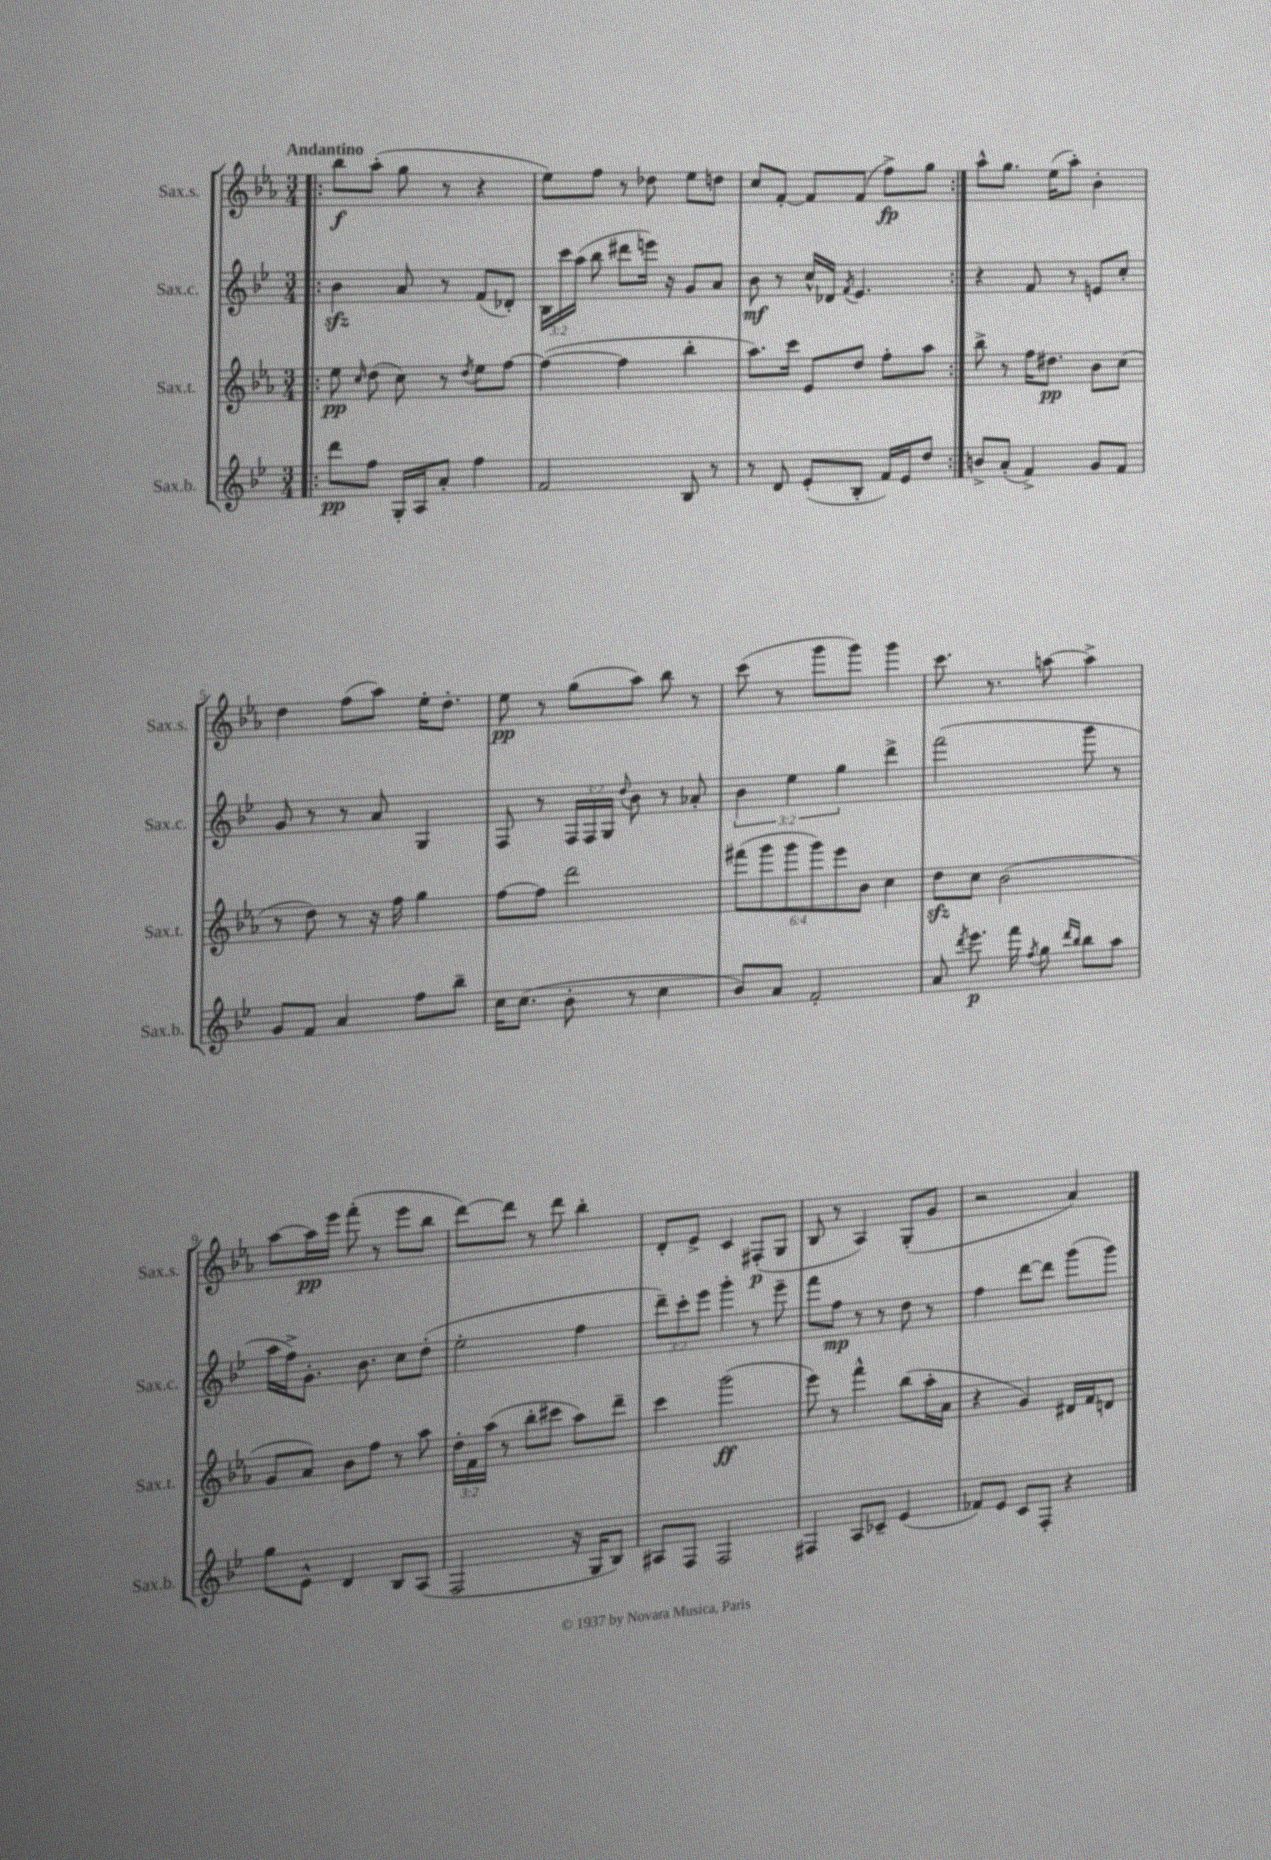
<<
\new StaffGroup <<
\new Staff = "s0" \with { instrumentName = "Sax.s." shortInstrumentName = "Sax.s." } {
    \clef treble \key ees \major \numericTimeSignature \time 3/4 \tempo "Andantino"
    \autoBeamOff \repeat volta 2 { \bar ".|:" bes''8[\f aes''8]-.( g''8 r8 r4 |
    ees''8[) f''8] r8 des''8 ees''8[ d''8] |
    c''8[ f'8]~-. f'8[ f'8]( f''8[->\fp) g''8] | }
    aes''8[-^ g''8.] ees''16[( aes''8]-.) bes'4-. |
    d''4 f''8[( aes''8]) ees''16[-. d''8.]-. |
    ees''8\pp r8 g''8[( aes''8]) bes''8 r8 |
    c'''8( r8 g'''8[ g'''8]) g'''4 |
    c'''8. r8. a''8~ a''4-> |
    aes''8[~ aes''16\pp ees'''16] f'''8-.( r8 ees'''8[ bes''8] |
    d'''8[~) d'''8] r8 d'''8 bes''4-. |
    d'8[-. ees'8]-> c'4 fis8[-.\p( g8] |
    bes8 r8 aes4) g8[-.( g'8] |
    r2 aes'4) \bar "|." |
}
\new Staff = "s1" \with { instrumentName = "Sax.c." shortInstrumentName = "Sax.c." } {
    \clef treble \key bes \major \numericTimeSignature \time 3/4 \override Staff.TupletNumber.text = #tuplet-number::calc-fraction-text
    \autoBeamOff \repeat volta 2 { \bar ".|:" bes'4\sfz a'8 r8 f'8[( des'8]-.) |
    \tuplet 3/2 { bes16[ c'''16 a''16]( } bes''8 dis'''8[ e'''16]) r16 g'8[ a'8] |
    bes'8\mf r8 c''16[-^ des'16] \acciaccatura { f'8 } ees'4. | }
    r4 f'8 r8 e'8[ c''8]-. |
    g'8 r8 r8 a'8 g4 |
    f8 r8 \tuplet 3/2 { f16[ f16 g16] } \appoggiatura { d''8 } bes'8 r8 aes'8-. |
    \tuplet 3/2 { bes'4 ees''4 g''4 } d'''4-> |
    f'''2( g'''8 r8 |
    a''16[ f''16->) g'8.]-. bes'8. c''8[ d''8]-.( |
    ees''2-. f''4 |
    \tuplet 3/2 { d'''8[--) c'''8-. ees'''8] } g'''4-. r8 ees'''8-- |
    f'''8[ f''8]\mp r8 r8 d''8 r8 |
    f''4 d'''8[~ d'''8] g'''8[( g'''8]) \bar "|." |
}
\new Staff = "s2" \with { instrumentName = "Sax.t." shortInstrumentName = "Sax.t." } {
    \clef treble \key ees \major \numericTimeSignature \time 3/4 \override Staff.TupletNumber.text = #tuplet-number::calc-fraction-text
    \autoBeamOff \repeat volta 2 { \bar ".|:" ees''8\pp \grace { c''16 } d''8( c''8) r8 \acciaccatura { d''8 } ees''8[ f''8]~ |
    f''4~( f''4 bes''4-. |
    aes''8.[) c'''16] ees'8[ d''8] f''8[-. aes''8] | }
    bes''8-> r8 f''16[ dis''8.]\pp bes'8[ c''8]( |
    r8 d''8) r8 r16 f''16 g''4 |
    f''8[~ f''8] d'''2 |
    \tuplet 6/4 { fis'''8[( g'''8 g'''8 g'''8) ees'''8 bes'8] } c''4 |
    d''8[\sfz c''8] bes'2( |
    g'8[ aes'8]) bes'8[ f''8] r8 aes''8 |
    \tuplet 3/2 { d''16[-. f'16 aes''16]( } r8 bes''8[-. cis'''8] aes''8[) d'''8]-- |
    c'''4 g'''2\ff( |
    ees'''8) r8 f'''4-^ bes''8[( aes''16-. aes'16] |
    r4 g'4) dis'16[ f'16 d'8] \bar "|." |
}
\new Staff = "s3" \with { instrumentName = "Sax.b." shortInstrumentName = "Sax.b." } {
    \clef treble \key bes \major \numericTimeSignature \time 3/4
    \autoBeamOff \repeat volta 2 { \bar ".|:" d'''8[\pp f''8] g16[-. a16 a'8]-. f''4 |
    f'2 bes8 r8 |
    r8 d'8 ees'8[-.( bes8]-. f'16[) ees'16 d''8] | }
    b'8[-> a'8]-.( f'4->) g'8[ f'8] |
    g'8[ f'8] a'4 f''8[ bes''8]-- |
    c''16[ c''8.]( bes'8-. r8 c''4 |
    bes'8[) a'8] f'2-. |
    a'8 \acciaccatura { d'''8 } ees'''8.\p f'''16 \acciaccatura { f''8 } g''8 \grace { d'''16[ bes''16] } bes''8[ a''8] |
    g''8[ ees'8]-^ d'4 bes8[ a8]( |
    f2 r16 g16[ bes8]) |
    ais8[ f8] f2 |
    fis4 a8[ ces'8]-- ees'4( |
    fes'8[) ees'8] c'8[ f8]-. r4 \bar "|." |
}
>>
>>
